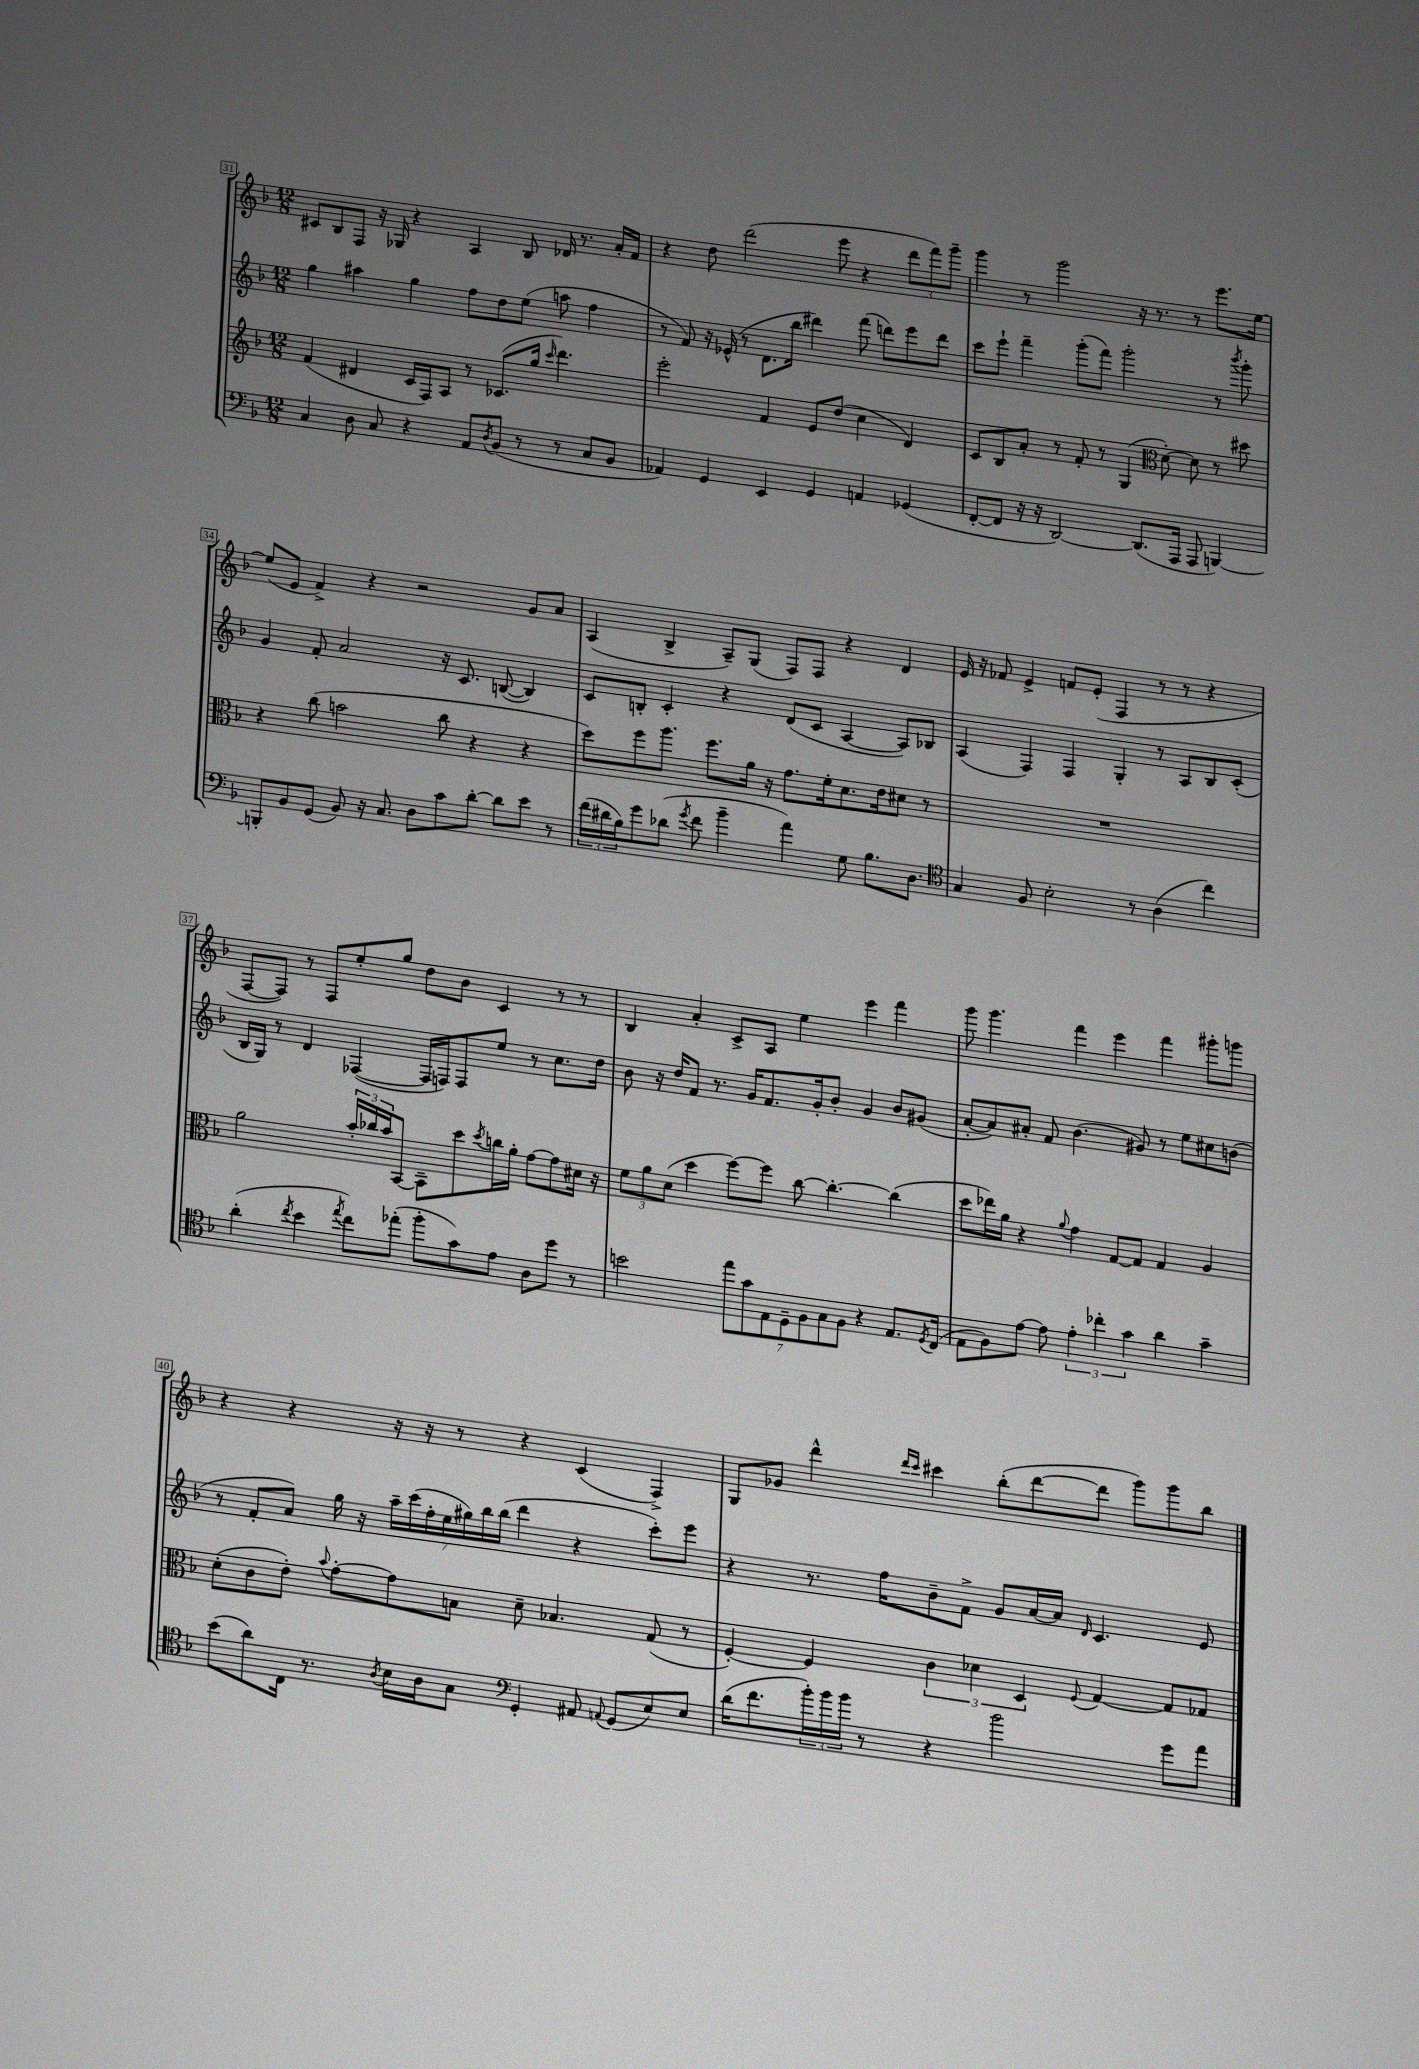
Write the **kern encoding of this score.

**kern	**kern	**kern	**kern
*staff4	*staff3	*staff2	*staff1
*clefF4	*clefG2	*clefG2	*clefG2
*k[b-]	*k[b-]	*k[b-]	*k[b-]
*M12/8	*M12/8	*M12/8	*M12/8
4C	(4f	4gg	8c#
.	.	.	8B-
8D	4d#	4aa#	8F
8C	.	.	16r
.	.	.	16G-
4r	16c	4gg	4r
.	16F)	.	.
.	8A	.	.
8AA	8r	8ff	4A
8qD	.	.	.
(8BB-	(8.c-	8dd	.
8r	.	(8ee	8B-
.	16gg	.	.
.	16qqccc	.	.
8r	4.ddd)	8aa	16d-
.	.	.	8.r
8C	.	4ff	.
8BB-	.	.	16a'
.	.	.	16f
=	=	=	=
4AA-)	2eee'	8r	4r
.	.	8f)	.
4GG	.	16r	8dd
.	.	(16e-^^	.
.	.	8r	(2ddd
4EE	4f	8.d	.
.	.	16bb-	.
4GG	8e	4ddd#)	.
.	(8dd	.	8eee
4AA	4cc	(8fff	4r
.	.	8ddd)	.
(4GG-	4d)	8eee	12ddd
.	.	.	12fff)
.	.	8ddd	.
.	.	.	12ggg~
=	=	=	=
[8FF'	8c	8ccc	4ggg
8FF]	8B-	8eee`	.
16r	8a'	4fff~	8r
16r	.	.	.
[2DD)	8r	.	2ggg
.	8f'	(8ggg'	.
.	8r	8fff)	.
.	(4G	2ggg'	.
(8.DD]	.	.	16r
.	.	.	8.r
*	*clefC3	*	*
.	[8d')	.	.
16AAA	.	.	.
8AAA	8d]	.	8r
[4BBB)	8r	8r	8.eee
.	.	8qbbb-	.
.	8dd#	8ggg'	.
.	.	.	[16ee
=	=	=	=
8BBB']	4r	4g	(8ee]
8BB-	.	.	8e
(8GG	(8cc	8f'	4f^)
8BB-)	2b	2a	.
16r	.	.	4r
8.C	.	.	.
8D	.	.	2r
8c	8cc	16r	.
.	.	8.c	.
[8d'	4r	.	.
8d]	.	([8B	.
8e	4r	4B])	8g
8r	.	.	8a
=	=	=	=
(24f	8dd)	8c	(4A
24d#	.	.	.
24B-)	.	.	.
8g	8ff	8B'	.
(8d-	8.aa	4c'	4B-^
8qg	.	.	.
8f	.	.	.
.	8.ff	.	.
4b-~	.	4r	8A~)
.	16a	.	(8G
.	16r	.	.
4a)	8.g	(8d	8F)
.	.	8c	8F
.	16f'	.	.
8G	8.d	[4A	4r
8.B-	.	.	.
.	16e	.	.
.	8d#	8A])	4d
8.D	.	.	.
.	8r	8B-	.
=	=	=	=
*clefC4	*	*	*
4G	1.r	(4A	16e
.	.	.	16r
.	.	.	8f-
8F	.	4F)	4e^
2B-'	.	.	.
.	.	4F	8f
.	.	.	(8e'
.	.	4G'	4F
8r	.	.	.
(4A	.	8r	8r
.	.	8A	8r
4cc)	.	8B-	4r
.	.	(8c'	.
=	=	=	=
(4a'	2a	16B-	[8F
.	.	16G)	.
.	.	8r	8F])
8qcc	.	.	.
4b-	.	4d	8r
.	.	.	8F
8qee	.	.	.
8cc)	24b-'	([4F-	8ee'
.	24cc-	.	.
.	24b-	.	.
(8ee-'	[8BB-	.	8gg
8ff'	8BB-~]	16F-]	8dd
.	.	16F)	.
8g)	8dd	8F	8b-
.	8qdd	.	.
8e	16cc	8ee	4c
.	16a'	.	.
8A	[8g	8r	.
8dd	8g]	8.cc	8r
8r	16d#	.	8r
.	16r	16dd	.
=	=	=	=
2b	12f	8b-	4B-
.	12a	.	.
.	.	16r	.
.	(12d	.	.
.	.	16dd	.
.	4dd	8f	4a'
.	.	8.r	.
14ee	[8ff)	.	8c^
.	.	16g	.
14g	.	.	.
.	8ff]	8.f	8A
14E	.	.	.
14D~	.	.	.
.	[8cc	.	4ee
14F	.	.	.
.	.	16g'	.
14G	.	.	.
.	4.cc'_	8b-'	.
14F	.	.	.
4r	.	4g	4eee
8.E	(4cc]	8b-	4fff
.	.	(8g#	.
8qD	.	.	.
(16C	.	.	.
=	=	=	=
8E	8dd	[8a'	8ggg
8F)	16ee-)	8a])	4.ggg
.	16a	.	.
[8e	4r	8a#'	.
8e]	.	8f	.
.	8qqa	.	.
6e'	4g	(4.b-	4fff
6cc-'	.	.	.
.	[8G	.	4eee
6g	.	.	.
.	8G]	8g#)	.
4a	4G	8r	4fff
.	.	8ee	.
4g~	4A	8cc#	8ggg#'
.	.	(8b	8ggg
=	=	=	=
(8b-	(8d'	8r	4r
8a)	8c	8f'	.
16C	8e')	8a)	4r
8.r	.	.	.
.	8qqb-	.	.
.	[8g'	16gg	.
.	.	16r	.
8qA	.	.	.
16B-	8g]	28aa~	16r
.	.	(28ccc	.
16A	.	.	16r
.	.	28ff'	.
.	.	28ee	.
8G	8B	.	8r
.	.	28gg#)	.
.	.	28bb-	.
.	.	(28bb-	.
*clefF4	*	*	*
4GG'	8d~	4ddd	4r
.	4.B-	.	.
8AA#	.	4r	(4c
8qqAA	.	.	.
(8GG	.	.	.
8E)	(8G	8ccc')	4F^)
8E	8r	8eee	.
=	=	=	=
(16d	[4F')	4r	8G
8.f	.	.	.
.	.	.	8g-
24b-')	4F]	8.r	4ddd^^
24b-	.	.	.
24b-	.	.	.
8r	.	.	.
.	.	16ff	.
.	.	.	16qqddd
.	.	.	16qqccc
4r	6c	8b-~	4ccc#
.	.	8f^	.
.	6d-	.	.
2b-	.	8g	(8bb-'
.	6D	.	.
.	.	[16a	[8ddd
.	.	16a]	.
.	8qqF	16qqd	.
.	[4G	4.c	8ddd]
.	.	.	8ggg)
8g	8G]	.	8ggg
8a	8G-	8e	8bb-
==	==	==	==
*-	*-	*-	*-
